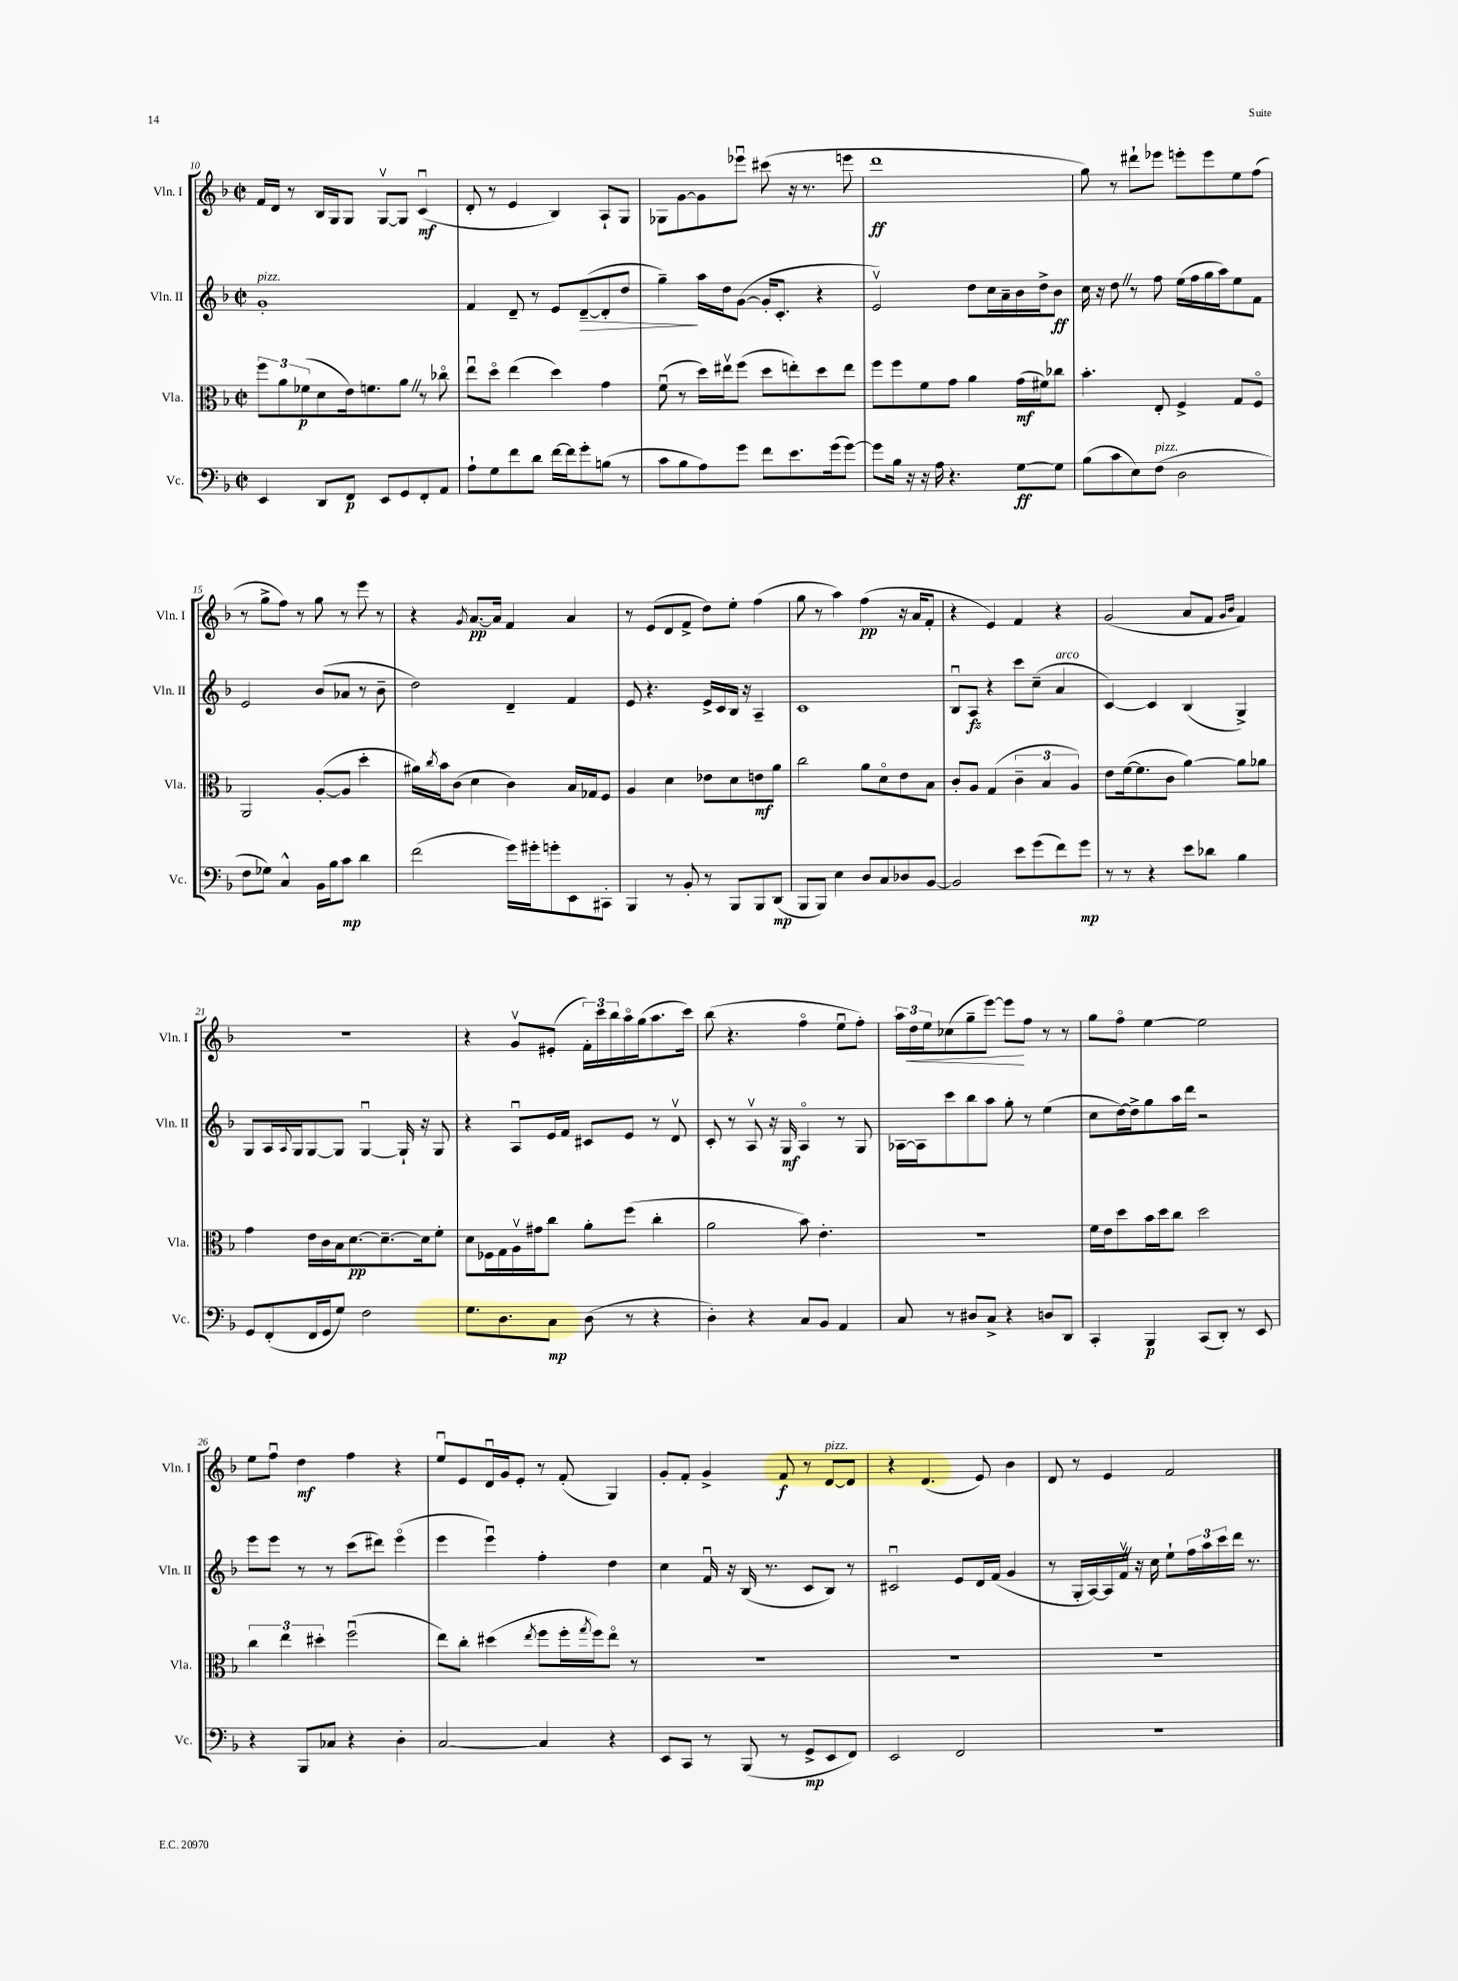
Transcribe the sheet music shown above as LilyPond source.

<<
\new StaffGroup <<
\new Staff = "s0" \with { instrumentName = "Vln. I" shortInstrumentName = "Vln. I" } {
    \clef treble \key f \major \defaultTimeSignature \time 2/2
    f'16 d'16 r8 bes16 g16 g8 g8~\upbow g8 c'4\downbow\mf( |
    d'8-. r8 e'4 bes4) a8-! g8 |
    ges8 g'8~ g'8 ees'''8\downbow cis'''8( r16 r8. e'''8 |
    d'''1\ff |
    g''8) r8 dis'''8-! ees'''8 e'''8-. e'''8 e''8 f''8( |
    r8 g''8-> f''8) r8 g''8 r8 e'''8 r8 |
    r4 \acciaccatura { g'8 } a'8.~\pp a'16 f'4 a'4 |
    r8 e'8( d'8 f'8-> d''8) e''8-. f''4( |
    g''8 r8 a''4) f''4\pp( r16 a'16 f'8-. |
    r4 e'4) f'4 r4 |
    g'2( a'8 f'8 \grace { g'16 bes'16 } f'4) |
    r1 |
    r4 g'8\upbow eis'8-.( \tuplet 3/2 { f'16-.) c'''16 bes''16 } a''16\flageolet g''16( a''8. c'''16) |
    bes''8( r4. f''4\flageolet e''8\downbow f''8-.) |
    \tuplet 3/2 { a''16 d''16\< e''16 } ces''8( g''8-- e'''8~) e'''8\! f''8 r8 r8 |
    g''8 f''8\flageolet e''4~ e''2 |
    e''8 f''8\downbow d''4\mf f''4 r4 |
    e''8\downbow e'8 d'16\downbow g'16 e'8-. r8 f'8-.( g4) |
    g'8-. f'8-. g'4-> f'8\f r8 d'8~^\markup { \italic "pizz." } d'8 |
    r4 d'4.( e'8) bes'4 |
    d'8 r8 e'4 f'2 \bar "|." |
}
\new Staff = "s1" \with { instrumentName = "Vln. II" shortInstrumentName = "Vln. II" } {
    \clef treble \key f \major \defaultTimeSignature \time 2/2
    g'1-.^\markup { \italic "pizz." } |
    f'4 d'8-- r8 e'8 d'8~--\>( d'8-. d''8 |
    g''4--\!) a''16 d''16 g'8~( g'16-. c'8.-. r4 |
    e'2\upbow) d''8 c''16 a'16-- bes'16 d''16-> bes'8\ff |
    c''16 r16 d''8 \once \override BreathingSign.text = \markup { \musicglyph "scripts.caesura.straight" } \breathe r8 f''8 e''16( f''16 g''16 a''16) e''8 f'8 |
    e'2 bes'8( aes'8 r8 bes'8-- |
    d''2) d'4-- f'4 |
    e'8 r4. e'16-> c'16 bes16 r16 a4-- |
    c'1 |
    bes8\downbow a8\fz r4 c'''8 c''8--( a'4^\markup { \italic "arco" } |
    c'4~) c'4 bes4( g4->) |
    g8 a16 \appoggiatura { a8 } g16 g8~ g8 g4~\downbow g16-! r16 g8 |
    r4 a8\downbow e'16 f'16 cis'8 e'8 r8 d'8\upbow |
    c'8-. r8 a8\upbow r16 g16\mf a4\flageolet r8 g8 |
    aes16~ aes16 c'''8 bes''8 a''8 g''8-. r8 e''4( |
    c''8 d''16~) d''16-> g''8 a''16 d'''16 r2 |
    e'''8 e'''8 r8 r8 c'''8( dis'''8) e'''4\flageolet( |
    e'''4 e'''4\downbow) f''4-. d''4 |
    c''4 f'16\downbow r16 bes16( r8. c'8 bes8) r8 |
    cis'2\downbow e'8 d'16 f'16( g'4 |
    r8 g16-. a16~) a16 f'16\upbow \once \override BreathingSign.text = \markup { \musicglyph "scripts.caesura.straight" } \breathe r16 c''16 e''8-! \tuplet 3/2 { f''16 a''16 c'''16 } d'''16 r8. \bar "|." |
}
\new Staff = "s2" \with { instrumentName = "Vla." shortInstrumentName = "Vla." } {
    \clef alto \key f \major \defaultTimeSignature \time 2/2
    \tuplet 3/2 { f''8 a'8 fes'8\p( } d'8 e'16) f'8. a'8 \once \override BreathingSign.text = \markup { \musicglyph "scripts.caesura.straight" } \breathe r8 ces''8\flageolet |
    e''8\downbow d''8\flageolet e''4( d''4) g'4 |
    f'8\downbow( r8 d''16) eis''16\upbow f''8( d''8 e''8-.) d''8 e''8 |
    f''8 f''8 f'8 g'8 a'4 g'16\mf( fis'16) ces''8 |
    bes'4.-. e8-. f4-> g8 f8\flageolet |
    a,2 a8~-.( a8 d''4-. |
    ais'16) \acciaccatura { c''8 } bes'16 c'8( d'4 c'4) bes16 ges16 f8 |
    a4 d'4 ees'8 d'8 e'8\mf a'8 |
    c''2 a'8 d'8\flageolet e'8 bes8 |
    c'8-. a8 g4( \tuplet 3/2 { c'4-- bes4 a4) } |
    e'8 f'16~( f'8. c'8 a'4~) a'8 aes'8 |
    g'4 e'16 c'16 bes16 d'8.~\pp d'8.~-- d'16 f'8-. |
    d'8 fes16 g16 a16\upbow gis'16 c''8 a'8-. f''8( c''4-. |
    a'2 bes'8) e'4.-. |
    R1 |
    f'16 e'16 d''8 bes'16 d''16 c''8 d''2 |
    \tuplet 3/2 { c''4 e''4 dis''4-. } f''2\downbow( |
    e''8) c''8-. dis''4( \acciaccatura { e''8 } f''8 f''16-. \acciaccatura { g''8 } f''16) e''8\flageolet r8 |
    R1 |
    R1 |
    R1 \bar "|." |
}
\new Staff = "s3" \with { instrumentName = "Vc." shortInstrumentName = "Vc." } {
    \clef bass \key f \major \defaultTimeSignature \time 2/2
    e,4 d,8 f,8\p e,8 g,8 f,8-. a,8 |
    a8-! g8 f'8 d'8 f'16~ f'16 g'8-. b8( r8 |
    c'8 bes8 a8) g'8 f'8 e'8. g'16( g'8~) |
    g'8 bes16 r16 r16 a16 r4. g8~\ff g8 |
    bes8( c'8 e8) f8^\markup { \italic "pizz." }( d2 |
    f8 ges8) c4-^ bes,16 bes16 c'8\mp d'4 |
    f'2( g'16) gis'16-. g'8-. e,8 cis,8-. |
    bes,,4 r8 bes,8-. r8 bes,,8 bes,,8 d,8\mp( |
    bes,,8 bes,,8) e4 d8 c8 des8 bes,8~ |
    bes,2 e'8 g'8( f'8) g'8\mp |
    r8 r8 r4 e'8 des'8 bes4 |
    g,8 f,8-.( f,16 g,16 g8) f2 |
    g8. d8. c8\mp d8( r8 r4 |
    d4-.) r4 c8 bes,8 a,4 |
    c8 r8 dis8 c8-> r4 d8 d,8 |
    c,4-. bes,,4\p c,8( d,8-.) r8 e,8 |
    r4 bes,,8 ces8 r4 d4-. |
    c2~ c4 r4 |
    e,8 c,8 r8 bes,,8( r8 g,8->\mp e,8 f,8) |
    e,2 f,2 |
    R1 \bar "|." |
}
>>
>>
\layout { \context { \Score currentBarNumber = #10 } }
